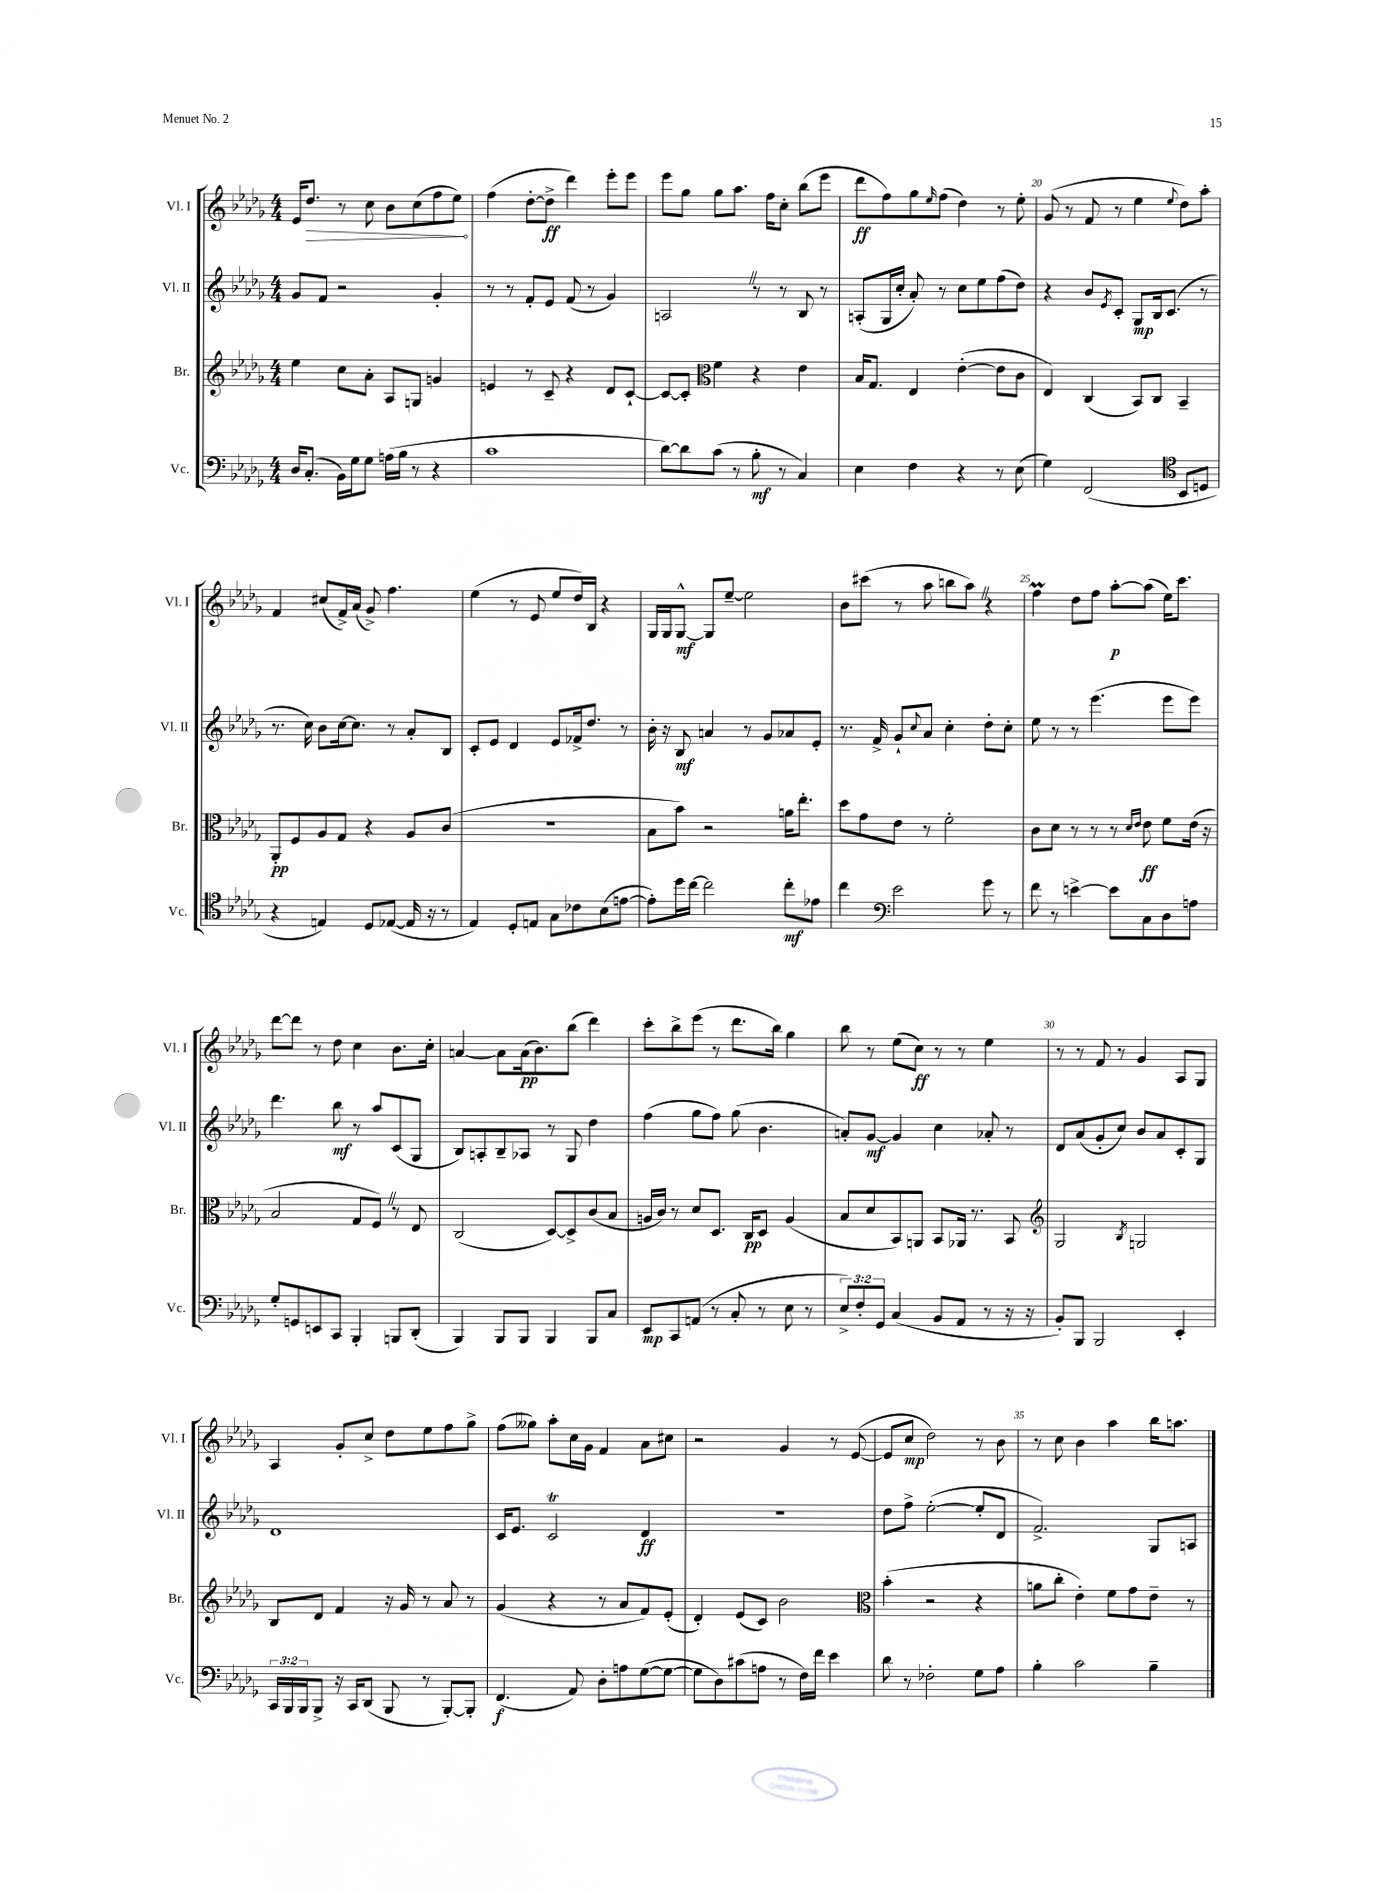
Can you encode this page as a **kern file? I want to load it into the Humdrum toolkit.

**kern	**dynam	**kern	**dynam	**kern	**dynam	**kern	**dynam
*part4	*part4	*part3	*part3	*part2	*part2	*part1	*part1
*staff4	*staff4	*staff3	*staff3	*staff2	*staff2	*staff1	*staff1
*I"Vc.	*	*I"Br.	*	*I"Vl. II	*	*I"Vl. I	*
*I'Vc.	*	*I'Br.	*	*I'Vl. II	*	*I'Vl. I	*
*clefF4	*	*clefG2	*	*clefG2	*	*clefG2	*
*k[b-e-a-d-g-]	*	*k[b-e-a-d-g-]	*	*k[b-e-a-d-g-]	*	*k[b-e-a-d-g-]	*
*M4/4	*	*M4/4	*	*M4/4	*	*M4/4	*
=16	=16	=16	=16	=16	=16	=16	=16
16D-/KL	.	4ee-\	.	8g-/L	.	16e-/KL	.
!	!	!	!	!	!	!	!LO:HP:b
(8.C'/J	.	.	.	.	.	8.dd-/J	>
.	.	.	.	8f/J	.	.	.
16BB-\LL)	.	8cc\L	.	2r	.	8r	.
16G-\J	.	.	.	.	.	.	.
8G-\J	.	8a-'\J	.	.	.	8cc\	.
(16An\LL	.	8A-/L	.	.	.	8b-\L	.
16B-\JJ	.	.	.	.	.	.	.
8r	.	8Gn/J	.	.	.	(8cc\	.
4r	.	4gn/	.	4g-'/	.	8ff\	.
.	.	.	.	.	.	8ee-\J)	.
.	.	.	.	.	.	.	]
=17	=17	=17	=17	=17	=17	=17	=17
1c	.	4en/	.	8r	.	(4ff\	.
.	.	.	.	8r	.	.	.
.	.	8r	.	8f'/L	.	[8dd-'\L	.
.	.	8c~/	.	8e-/J	.	8dd-^\J]	ff
.	.	4r	.	(8f/	.	4ddd-\)	.
.	.	.	.	8r	.	.	.
.	.	8d-/L	.	4g-/)	.	8eee-'\L	.
.	.	[8c`/J	.	.	.	8eee-\J	.
=18	=18	=18	=18	=18	=18	=18	=18
[8d-\L)	.	8c/L_	.	2AnZ/	.	8eee-\L	.
8d-\]	.	8c'/J]	.	.	.	8gg-\J	.
*	*	*clefC3	*	*	*	*	*
(8c\J	.	4f\	.	.	.	8gg-\L	.
8r	.	.	.	.	.	8.aa-\J	.
8B-'\	mf	4r	.	8r	.	.	.
.	.	.	.	.	.	16ff\KL	.
8r	.	.	.	8r	.	8cc'\J	.
4C/)	.	4e-\	.	8B-/	.	(8bb-\L	.
.	.	.	.	8r	.	8eee-\J	.
=19	=19	=19	=19	=19	=19	=19	=19
4E-\	.	16B-/KL	.	(8An'/L	.	8ddd-\L	ff
.	.	8.G-/J	.	.	.	.	.
.	.	.	.	16G-/L	.	8ff\)	.
.	.	.	.	16cc'/JJ	.	.	.
4F\	.	4E-/	.	8a-'/)	.	8gg-\	.
.	.	.	.	.	.	16qqee-/	.
.	.	.	.	8r	.	(8ff\J	.
4r	.	([4e-'\	.	8cc\L	.	4dd-\)	.
.	.	.	.	8ee-\	.	.	.
8r	.	8e-\L]	.	(8ff\	.	8r	.
(8E-\	.	8c\J	.	8dd-\J)	.	8ee-'\	.
=20	=20	=20	=20	=20	=20	=20	=20
4G-\)	.	4E-/)	.	4r	.	(8g-/	.
.	.	.	.	.	.	8r	.
(2FF/	.	(4C/	.	8b-/L	.	8f/	.
.	.	.	.	8qe-/	.	.	.
.	.	.	.	8c'/J	.	8r	.
.	.	8BB-/L)	.	8G-/L	mp	4ee-\	.
.	.	8C/J	.	16B-/k	.	.	.
.	.	.	.	(8.c/J	.	.	.
*clefC4	*	*	*	*	*	*	*
.	.	.	.	.	.	8qqee-/	.
8BB-/L	.	4BB-~/	.	.	.	8dd-\L)	.
8Dn/J	.	.	.	8r	.	8aa-'\J	.
!!LO:LB:g=z
=21	=21	=21	=21	=21	=21	=21	=21
4r	.	8AA-'/L	pp	8.r	.	4f/	.
.	.	8F/	.	.	.	.	.
.	.	.	.	16cc\)	.	.	.
4En/)	.	8A-/	.	8b-\L	.	(8cc#X/L	.
.	.	8G-/J	.	[16cc\k	.	16f^/L)	.
.	.	.	.	8.cc\J]	.	(16a-/JJ	.
8D-/L	.	4r	.	.	.	8g-^/)	.
([8E-X/J	.	.	.	8r	.	4.ff\	.
16E-/]	.	8A-/L	.	8a-'/L	.	.	.
16r	.	.	.	.	.	.	.
8r	.	(8c/J	.	8B-/J	.	.	.
=22	=22	=22	=22	=22	=22	=22	=22
4E-/)	.	1r	.	8c'/L	.	(4ee-\	.
.	.	.	.	8e-/J	.	.	.
8D-'/L	.	.	.	4d-/	.	8r	.
8En/J	.	.	.	.	.	8e-/	.
8G-\L	.	.	.	8e-/L	.	8ee-/L	.
8c-X\	.	.	.	16f-X^/k	.	16dd-/L)	.
.	.	.	.	8.dd-/J	.	16B-/JJ	.
(8B-\	.	.	.	.	.	4r	.
[8en\J	.	.	.	8r	.	.	.
=23	=23	=23	=23	=23	=23	=23	=23
8e'\L])	.	8B-\L	.	16b-'\	.	16G-/LL	.
.	.	.	.	16r	.	16G-/J	.
16dd-\L	.	8b-\J)	.	8B-/	mf	[8G-^^/J	mf
[16cc\JJ	.	.	.	.	.	.	.
2cc\]	.	2r	.	4an/	.	8G-/L]	.
.	.	.	.	.	.	[8ee-~/J	.
.	.	.	.	8r	.	2ee-\]	.
.	.	.	.	8g-/L	.	.	.
8cc'\L	mf	16an\KL	.	8a-X/	.	.	.
.	.	8.ee-'\J	.	.	.	.	.
8e-X\J	.	.	.	8e-'/J	.	.	.
=24	=24	=24	=24	=24	=24	=24	=24
4cc\	.	8dd-\L	.	8.r	.	8b-\L	.
.	.	8g-\	.	.	.	(8ccc#X\J	.
.	.	.	.	16f^/	.	.	.
*clefF4	*	*	*	*	*	*	*
2e-\	.	8e-\J	.	8g-`/L	.	8r	.
.	.	.	.	8qqcc/	.	.	.
.	.	8r	.	8a-/J	.	8aa-\	.
.	.	2f'\	.	4cc'\	.	8bbn\L	.
.	.	.	.	.	.	8aa-Z\J)	.
8g-\	.	.	.	8dd-'\L	.	4r	.
8r	.	.	.	8cc'\J	.	.	.
=25	=25	=25	=25	=25	=25	=25	=25
8f\	.	8c\L	.	8ee-\	.	4ffm\	.
8r	.	8d-\J	.	8r	.	.	.
[4en^\	.	8r	.	8r	.	8dd-\L	.
.	.	8r	.	(4.eee-\	.	8ff\J	.
8e\L]	.	8r	.	.	.	[8aa-'\L	p
.	.	16qqd-/LL	.	.	.	.	.
.	.	16qqe-/JJ	.	.	.	.	.
8C\	.	8e-\	ff	.	.	(8aa-\J]	.
8D-\	.	8f\L	.	8eee-\L	.	16ee-\KL)	.
.	.	.	.	.	.	8.ccc\J	.
8An\J	.	(16e-\Jk	.	8eee-\J)	.	.	.
.	.	16r	.	.	.	.	.
!!LO:LB:g=z
=26	=26	=26	=26	=26	=26	=26	=26
8G-'/L	.	2B-/	.	4.ddd-\	.	[8ddd-\L	.
8GGn/	.	.	.	.	.	8ddd-\J]	.
8EEn/	.	.	.	.	.	8r	.
8CC/J	.	.	.	8bb-\	mf	8dd-\	.
4BBB-'/	.	8G-/L	.	8r	.	4cc\	.
.	.	8FZ/J)	.	8aa-/L	.	.	.
8BBBn/L	.	8r	.	(8c/	.	8.b-\L	.
(8DD-'/J	.	8E-/	.	8G-/J	.	.	.
.	.	.	.	.	.	16cc'\Jk	.
=27	=27	=27	=27	=27	=27	=27	=27
4BBB-/)	.	(2C/	.	8B-/L)	.	[4an/	.
.	.	.	.	8An'/	.	.	.
8BBB-/L	.	.	.	8B-~/	.	8a\L]	.
8BBB-/J	.	.	.	8A-X/J	.	(16a\k	pp
.	.	.	.	.	.	8.b-\)	.
4BBB-/	.	[8D-/L)	.	8r	.	.	.
.	.	8D-^/]	.	8G-/	.	(8bb-\J	.
8BBB-/L	.	(8c/	.	4dd-\	.	4ddd-\)	.
8C/J	.	8B-/J	.	.	.	.	.
=28	=28	=28	=28	=28	=28	=28	=28
8EE-/L	mp	16An/LL	.	(4ff\	.	8ccc'\L	.
.	.	16c/JJ)	.	.	.	.	.
8CC/	.	8r	.	.	.	8bb-^\	.
(8AAn/J	.	8d-/L	.	8gg-\L	.	(8eee-\J	.
8r	.	8.D-/J	.	8ff\J)	.	8r	.
8C'/	.	.	.	(8gg-\	.	8.ddd-\L	.
.	.	16C/KL	pp	.	.	.	.
8r	.	8D-/J	.	4.b-\	.	.	.
.	.	.	.	.	.	16bb-\Jk)	.
8E-\	.	(4A/	.	.	.	4gg-\	.
8r	.	.	.	.	.	.	.
=29	=29	=29	=29	=29	=29	=29	=29
12E-^/L)	.	8B-/L	.	8an'/L)	.	8bb-\	.
12F'/	.	.	.	.	.	.	.
.	.	8d-/	.	[8g-/J	mf	8r	.
12GG-/J	.	.	.	.	.	.	.
(4C/	.	8BB-/)	.	4g-/]	.	(8ee-\L	.
.	.	8AAn/J	.	.	.	8cc\J)	ff
8BB-/L	.	8BB-/L	.	4cc\	.	8r	.
8AA-/J	.	16AA-X/Jk	.	.	.	8r	.
.	.	8.r	.	.	.	.	.
8r	.	.	.	8a-X'/	.	4ee-\	.
16r	.	8BB-/	.	8r	.	.	.
16r	.	.	.	.	.	.	.
=30	=30	=30	=30	=30	=30	=30	=30
*	*	*clefG2	*	*	*	*	*
8BB-'/L)	.	2G-/	.	8d-/L	.	8r	.
8BBB-/J	.	.	.	(8a-/	.	8r	.
2BBB-/	.	.	.	8g-'/	.	8f/	.
.	.	.	.	8cc/J)	.	8r	.
.	.	8qB-/	.	.	.	.	.
.	.	2Gn/	.	8b-/L	.	4g-/	.
.	.	.	.	8a-/	.	.	.
4EE-'/	.	.	.	8c'/	.	8A-/L	.
.	.	.	.	8G-/J	.	8G-/J	.
!!LO:LB:g=z
=31	=31	=31	=31	=31	=31	=31	=31
24CC/LL	.	8B-/L	.	1d-	.	4A-/	.
24BBB-/	.	.	.	.	.	.	.
24BBB-/J	.	.	.	.	.	.	.
8BBB-^/J	.	8d-/J	.	.	.	.	.
16r	.	4f/	.	.	.	8g-'/L	.
16CC/KL	.	.	.	.	.	.	.
(8DD-/J	.	.	.	.	.	8cc^/J	.
8BBB-/	.	16r	.	.	.	8dd-\L	.
.	.	16g-/	.	.	.	.	.
8r	.	8r	.	.	.	8ee-\	.
[8BBB-'/L)	.	8a-/	.	.	.	8ff\	.
8BBB-'/J]	.	8r	.	.	.	8gg-^\J	.
=32	=32	=32	=32	=32	=32	=32	=32
(4.FF/	f	(4g-/	.	16c/KL	.	(8ff\L	.
.	.	.	.	8.e-/J	.	.	.
.	.	.	.	.	.	8gg--X\J)	.
.	.	4r	.	2ct/	.	8aa-'\L	.
8AA-/)	.	.	.	.	.	16cc\L	.
.	.	.	.	.	.	16g-\JJ	.
8D-'\L	.	8r	.	.	.	4f/	.
8An\	.	8a-/L	.	.	.	.	.
([8G-\	.	8f/)	.	4d-/	ff	8a-\L	.
8G-\J_	.	(8e-'/J	.	.	.	8cc#X\J	.
=33	=33	=33	=33	=33	=33	=33	=33
8G-\L]	.	4d-'/)	.	1r	.	2r	.
8D-\)	.	.	.	.	.	.	.
(8c#X\	.	(8e-/L	.	.	.	.	.
8An\J	.	8c/J)	.	.	.	.	.
8r	.	2b-\	.	.	.	4g-/	.
16F\LL)	.	.	.	.	.	.	.
16f\JJ	.	.	.	.	.	.	.
4e-\	.	.	.	.	.	8r	.
.	.	.	.	.	.	([8e-/	.
=34	=34	=34	=34	=34	=34	=34	=34
*	*	*clefC3	*	*	*	*	*
8d-\	.	(4b-'\	.	8dd-\L	.	8e-/L]	.
8r	.	.	.	8ff^\J	.	8cc/J	mp
2F-X'\	.	2r	.	([2ee-'\	.	2dd-\)	.
8G-\L	.	4r	.	8ee-'/L]	.	8r	.
8A-\J	.	.	.	8d-/J	.	8b-\	.
=35	=35	=35	=35	=35	=35	=35	=35
4B-'\	.	8an\L	.	2.f^/)	.	8r	.
.	.	8cc'\J	.	.	.	8cc\	.
2c\	.	4e-'\)	.	.	.	4b-\	.
.	.	8f\L	.	.	.	4aa-\	.
.	.	8g-\	.	.	.	.	.
4B-~\	.	8e-~\J	.	8G-/L	.	16bb-\KL	.
.	.	.	.	.	.	8.aan\J	.
.	.	8r	.	8An/J	.	.	.
==	==	==	==	==	==	==	==
*-	*-	*-	*-	*-	*-	*-	*-
